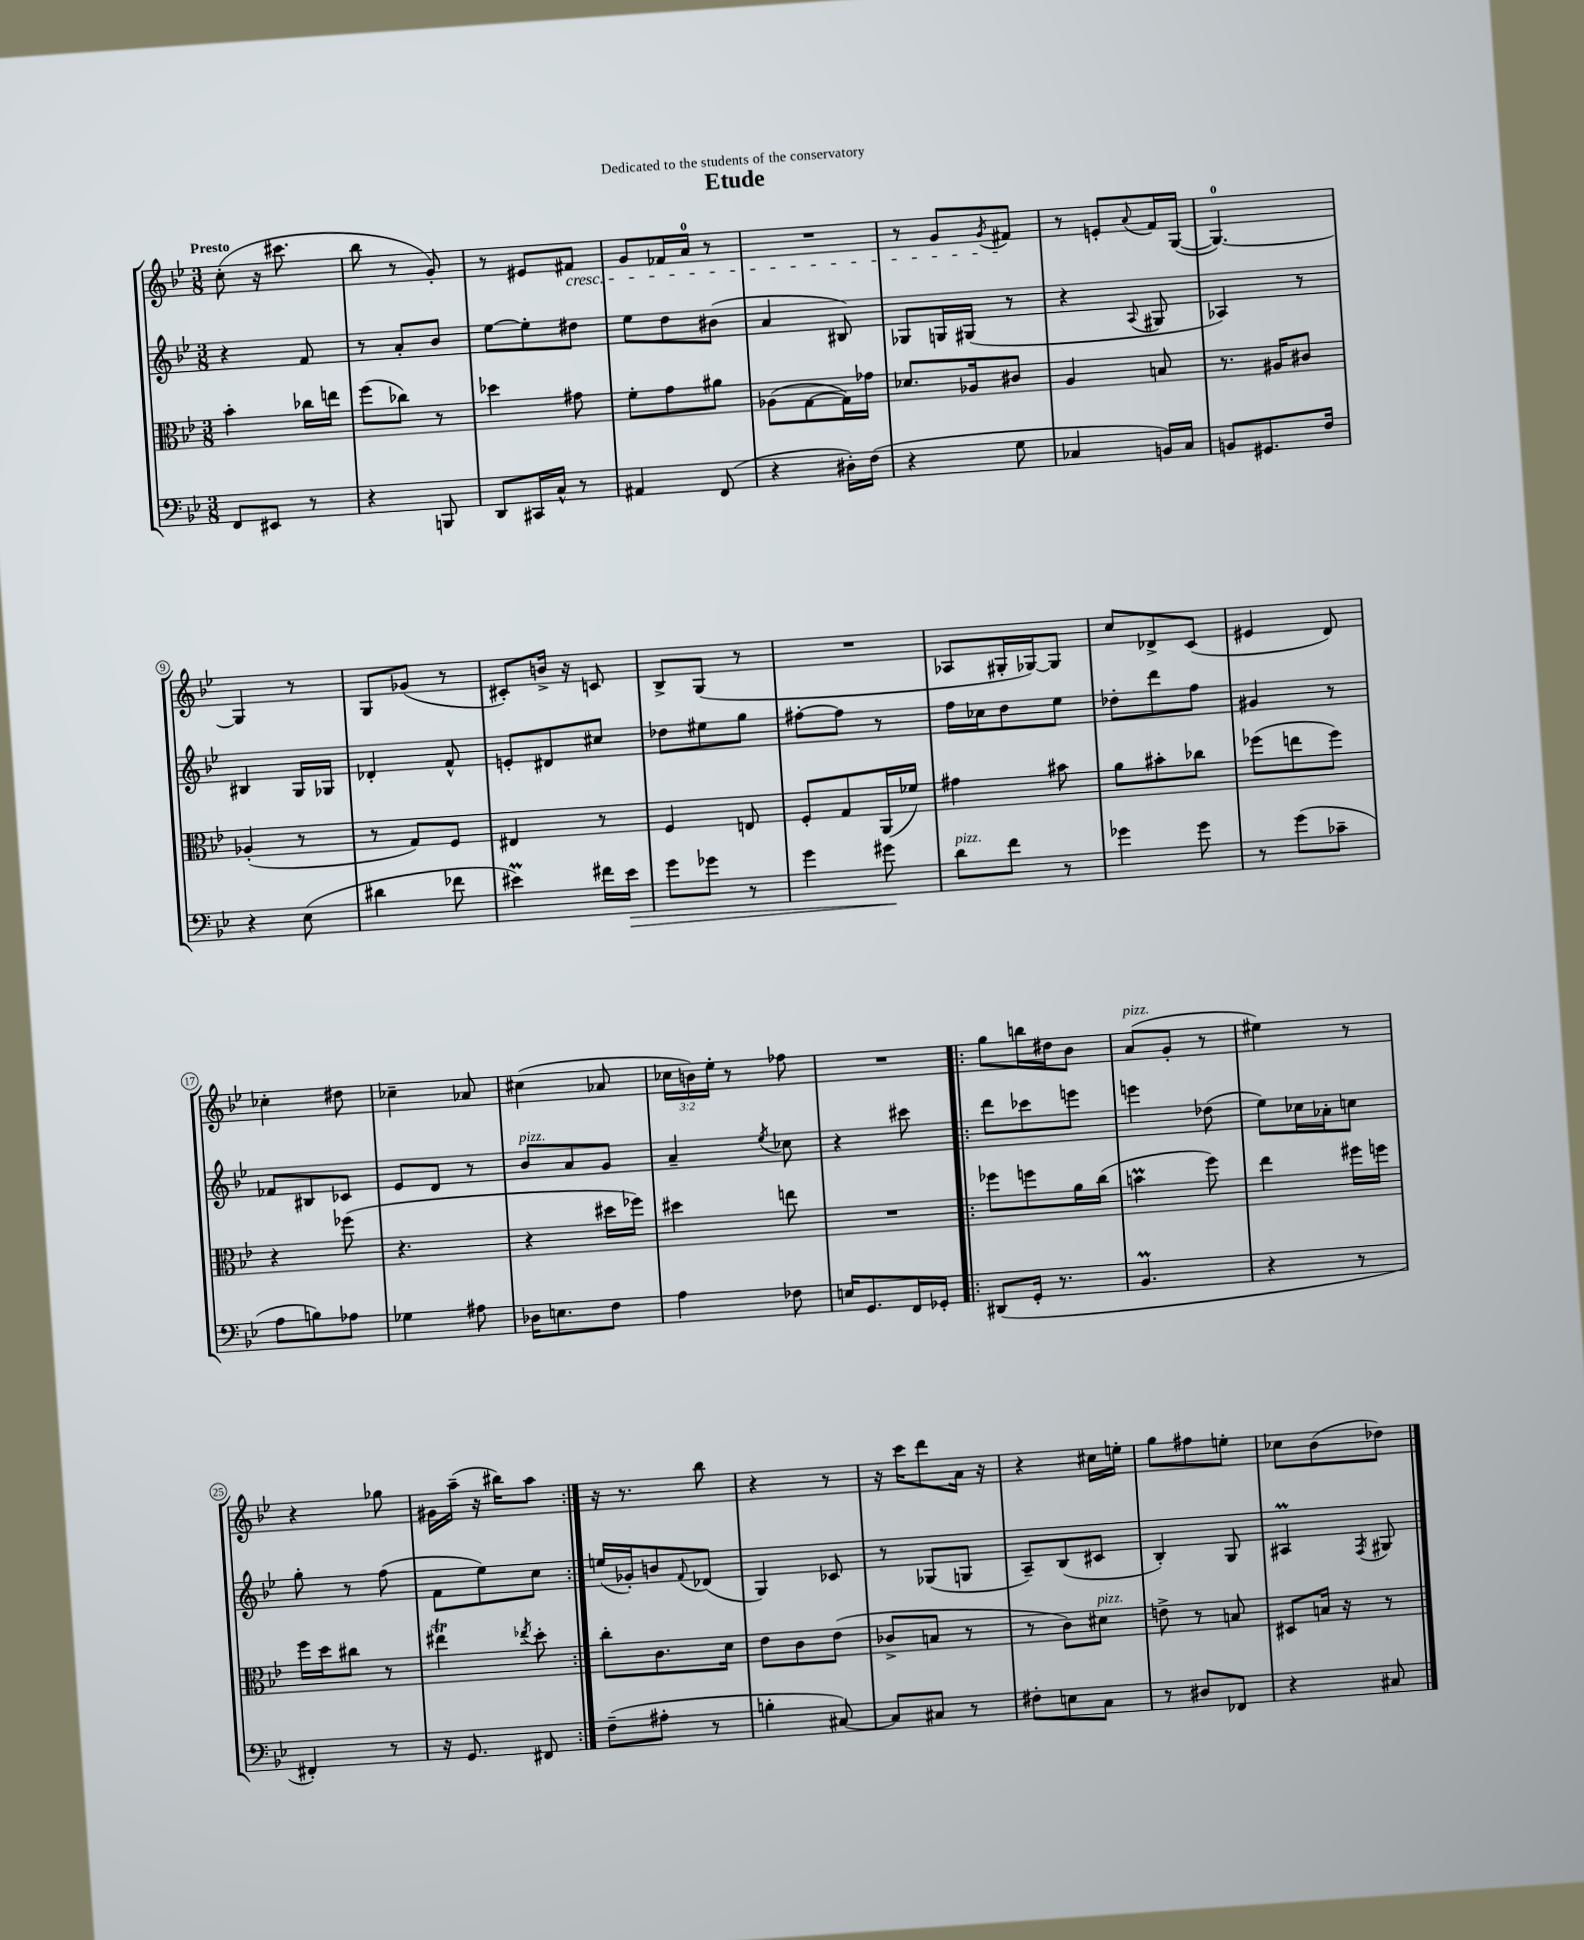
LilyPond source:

\header { title = "Etude" dedication = "Dedicated to the students of the conservatory" }
<<
\new StaffGroup <<
\new Staff = "s0" {
    \clef treble \key bes \major \numericTimeSignature \time 3/8 \override Staff.TupletNumber.text = #tuplet-number::calc-fraction-text \tempo "Presto"
    c''8-.( r16 cis'''8. |
    bes''8 r8 g'8-.) |
    r8 eis'8 fis'8\cresc |
    g'8 fes'16 a'16-0 r8 |
    R4. |
    r8 g'8 \acciaccatura { g'8 } fis'8\! |
    r8 e'8-. \appoggiatura { a'8 } f'16 g16~( |
    g4.-0~) |
    g4 r8 |
    g8 ges'8( r8 |
    cis'8-.) b'16-> r16 c'8 |
    bes8-> g8( r8 |
    R4. |
    aes8 gis16-. ges16~) ges8 |
    c''8 des'8-> c'8( |
    eis'4 d'8) |
    ces''4-. dis''8 |
    ces''4-- aes'8 |
    cis''4( aes'8 |
    \tuplet 3/2 { ces''16 b'16) ees''16-. } r8 fes''8 |
    R4. |
    \repeat volta 2 { g''8 b''16 dis''16 bes'8 |
    a'8^\markup { \italic "pizz." }( g'8-. r8 |
    eis''4) r8 |
    r4 ges''8 |
    gis'16 a''16--( r16 bis''16) a''8 | }
    r16 r8. bes''8 |
    r4 r8 |
    r16 c'''16 d'''8 a'16 r16 |
    r4 cis''16 e''16-. |
    g''8 fis''8 e''8-. |
    ces''8 bes'8( des''8) \bar "|." |
}
\new Staff = "s1" {
    \clef treble \key bes \major \numericTimeSignature \time 3/8
    r4 f'8 |
    r8 a'8-. bes'8 |
    ees''8~ ees''8-. dis''8 |
    ees''8 d''8 bis'8( |
    a'4 bis8) |
    ges8 g16 gis16( r8 |
    r4 \appoggiatura { a8 } gis8 |
    aes4) r8 |
    bis4 g16 ges16 |
    des'4-. f'8-^ |
    e'8-. dis'8 cis''8 |
    des''8 eis''8 g''8 |
    fis''8~-. fis''8 r8 |
    f''16 ces''16 d''8 ees''8 |
    des''8-. d'''8 f''8 |
    gis'4 r8 |
    fes'8 bis8 ces'8 |
    ees'8 d'8 r8 |
    bes'8^\markup { \italic "pizz." } a'8 g'8 |
    a'4-- \acciaccatura { ees''8 } ces''8 |
    r4 cis'''8 |
    \repeat volta 2 { d'''8 ces'''8 e'''8 |
    e'''4 des''8( |
    ees''8) ces''16 aes'16-. c''8 |
    g''8-. r8 f''8( |
    f'8 ees''8) c''8 | }
    e''16( ges'16-.) b'8 \appoggiatura { f'8 } des'8( |
    g4) ces'8 |
    r8 ges8( g8 |
    a8--) bes8( cis'8 |
    bes4-.) g8 |
    ais4\prall \acciaccatura { f8 } gis8 \bar "|." |
}
\new Staff = "s2" {
    \clef alto \key bes \major \numericTimeSignature \time 3/8
    bes'4-. ces''16 e''16 |
    f''8( ces''8) r8 |
    des''4 gis'8 |
    f'8-. g'8 ais'8 |
    aes8( g8~ g16) ges'16 |
    des'8. aes16 cis'8 |
    a4 b8 |
    r8. ais16 cis'8 |
    aes4-.( r8 |
    r8 g8) f8 |
    eis4 r8 |
    f4 e8 |
    f8-. g8 a,16( fes'16) |
    gis'4 bis'8 |
    a'8 bis'8-. ces''8 |
    fes''8( e''8 fes''8) |
    r4 fes''8( |
    r4. |
    r4 dis''16 fes''16) |
    dis''4 e''8 |
    R4. |
    \repeat volta 2 { fes''8 f''8 a'16 c''16( |
    b'4\prall f''8) |
    ees''4 fis''16 f''16 |
    f''16 d''16 cis''8 r8 |
    eis''4\trill \acciaccatura { ees''8 } d''8-. | }
    c''8-. c'8. d'16 |
    ees'8 c'8 ees'8( |
    ces'8-> b8 r8 |
    r8 c'8) dis'8^\markup { \italic "pizz." } |
    e'8-> r8 b8 |
    dis8 b16 r16 r8 \bar "|." |
}
\new Staff = "s3" {
    \clef bass \key bes \major \numericTimeSignature \time 3/8
    f,8 eis,8 r8 |
    r4 b,,8 |
    d,8 cis,16 c16-^ r8 |
    ais,4 f,8( |
    r4 dis16-.) f16( |
    r4 g8 |
    ces4 b,16) ces16 |
    b,8 gis,8. f16 |
    r4 ees8( |
    dis'4 fes'8 |
    eis'4\prall) fis'16 eis'16\> |
    g'8 ges'8 r8 |
    g'4 gis'8\! |
    d'8^\markup { \italic "pizz." } f'8 r8 |
    ges'4 ges'8 |
    r8 g'8( ces'8-- |
    a8 b8) aes8 |
    ges4 ais8 |
    des16 e8. f8 |
    a4 fes8 |
    e16 g,8. f,16 ges,16-. |
    \repeat volta 2 { dis,8( g,16-. r8. |
    bes,4.\prall |
    r4 r8 |
    fis,4-.) r8 |
    r16 g,8. fis,8 | }
    f8--( ais8-. r8 |
    b4-. cis8~) |
    cis8 cis8 r8 |
    fis8-. e8 c8 |
    r8 dis8 fes,8 |
    r4 cis8 \bar "|." |
}
>>
>>
\layout { \context { \Score \override BarNumber.stencil = #(make-stencil-circler 0.1 0.3 ly:text-interface::print) } }
